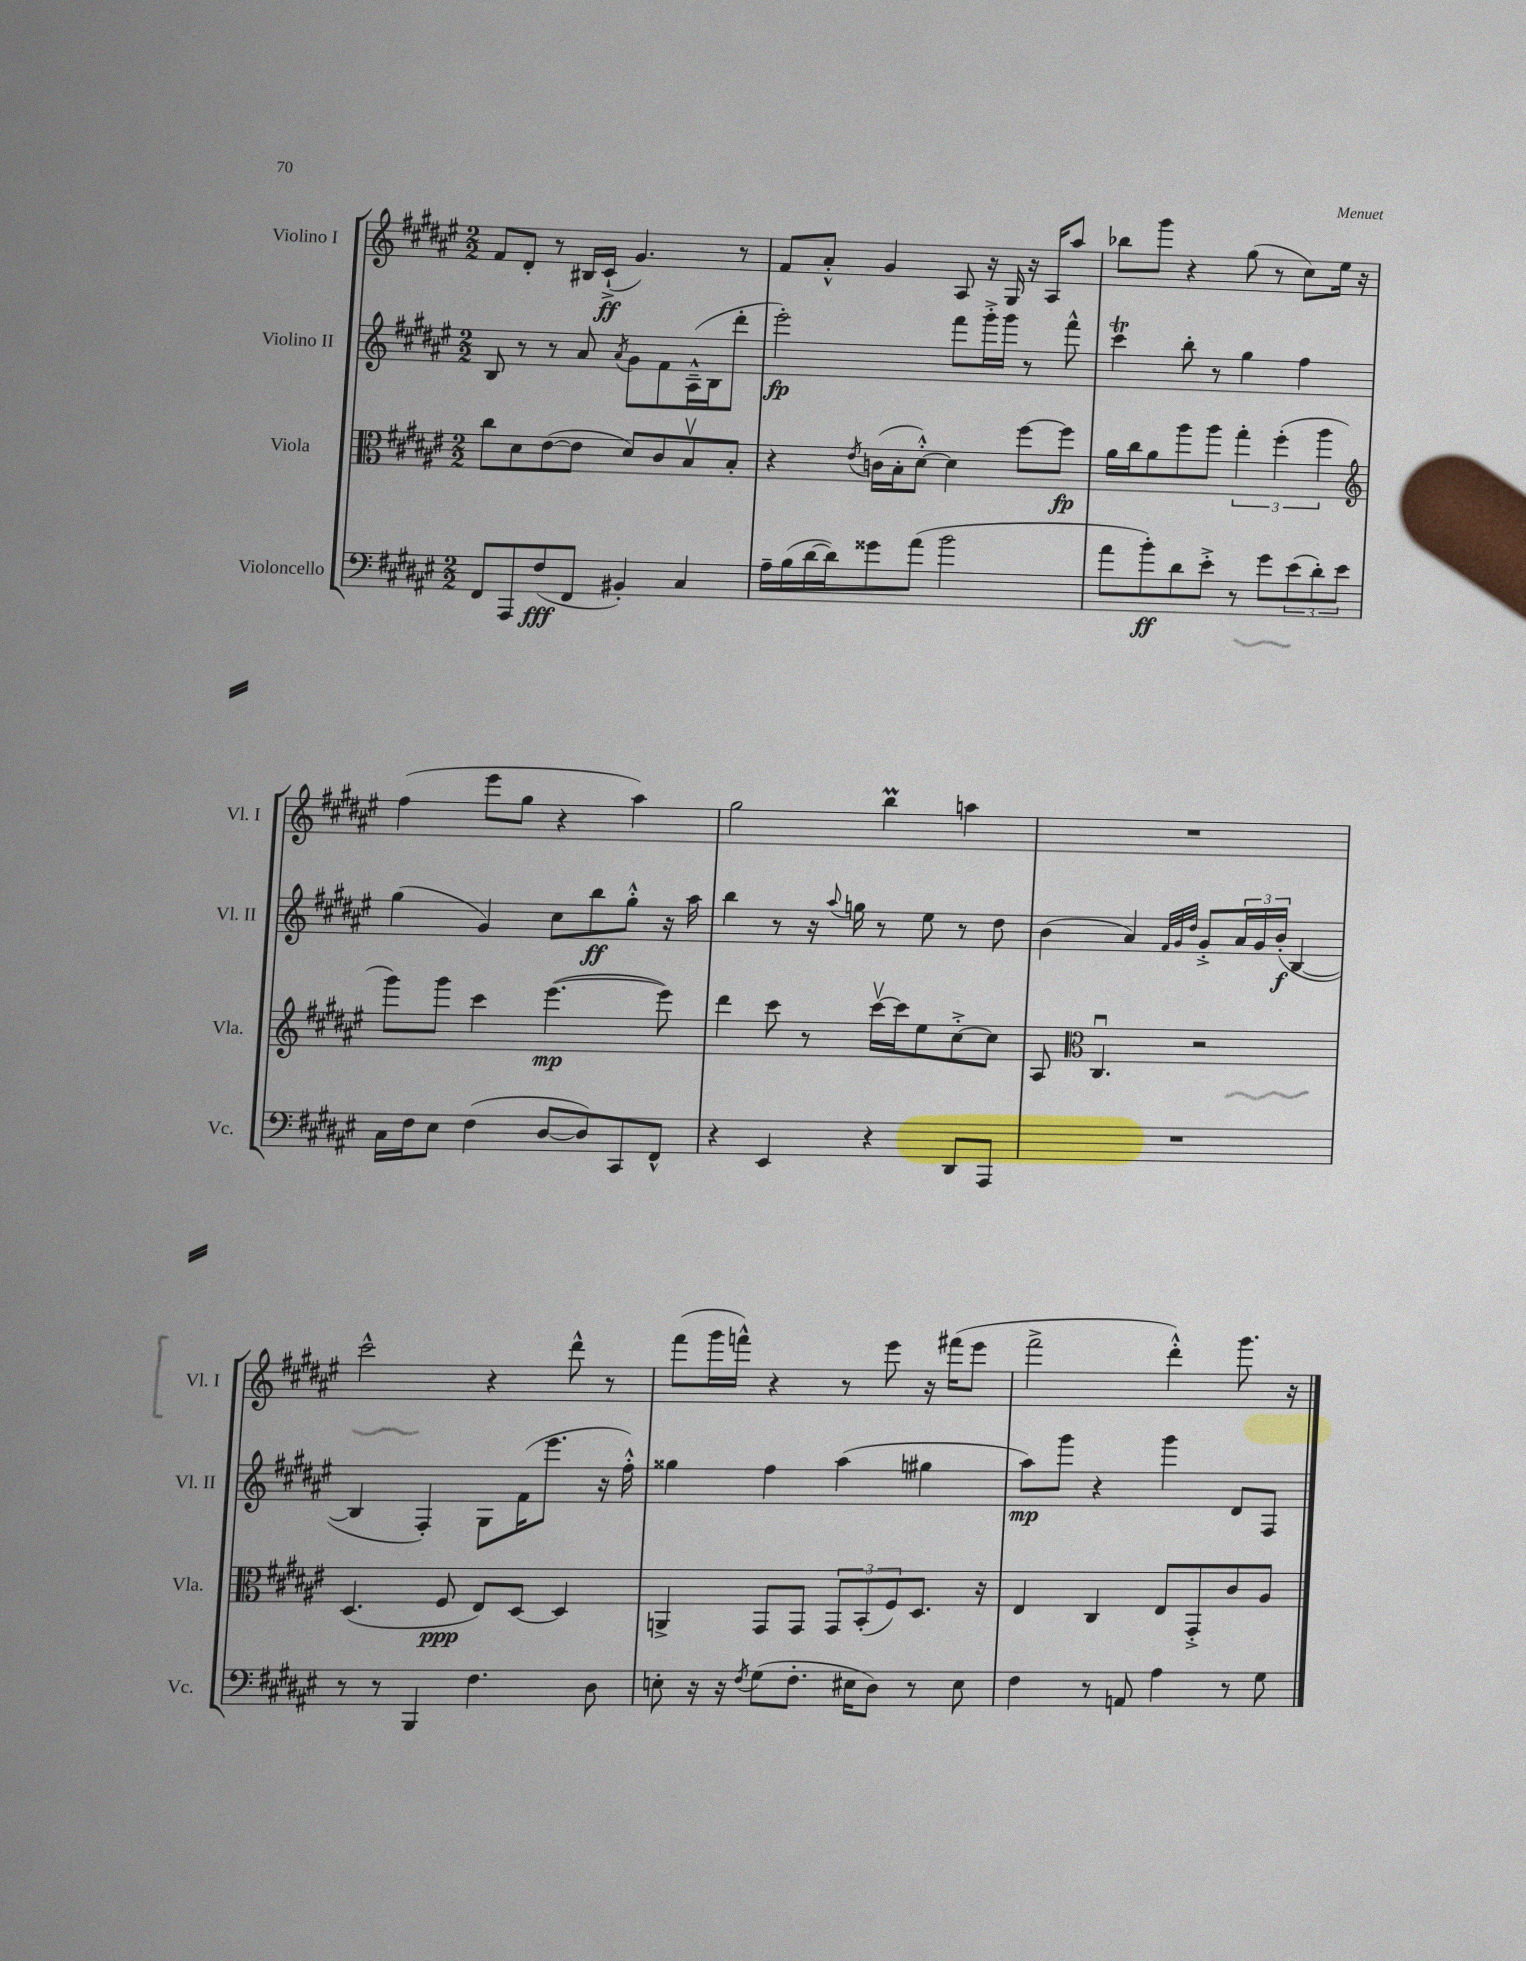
<<
\new StaffGroup <<
\new Staff = "s0" \with { instrumentName = "Violino I" shortInstrumentName = "Vl. I" } {
    \clef treble \key fis \major \numericTimeSignature \time 2/2
    fis'8 dis'8-. r8 bis16 cis'16-!->\ff( gis'4.) r8 |
    fis'8 ais'8-.-^ gis'4 ais8 r16 gis16 r16 ais16 ais''8 |
    bes''8 gis'''8 r4 gis''8( r8 cis''8) eis''16 r16 |
    fis''4( eis'''8 gis''8 r4 ais''4) |
    gis''2 b''4\prall a''4 |
    R1 |
    cis'''2-^ r4 dis'''8-^ r8 |
    fis'''8( gis'''16 f'''16-^) r4 r8 eis'''8 r16 fis'''16( eis'''8 |
    fis'''2-> dis'''4-.-^) gis'''8. r16 \bar "|." |
}
\new Staff = "s1" \with { instrumentName = "Violino II" shortInstrumentName = "Vl. II" } {
    \clef treble \key fis \major \numericTimeSignature \time 2/2
    b8 r8 r8 ais'8 \acciaccatura { ais'8 } gis'8 fis'8 ais16---^( b16 dis'''8-. |
    eis'''2-.\fp) fis'''8 gis'''16-.-> gis'''16 r8 fis'''8-^ |
    cis'''4\trill b''8-. r8 gis''4 fis''4 |
    gis''4( gis'4) cis''8 b''8\ff gis''8-.-^ r16 ais''16 |
    b''4 r8 r16 \appoggiatura { ais''8 } g''16 r8 eis''8 r8 dis''8 |
    b'4( ais'4) \grace { fis'32 gis'32 dis''32 } gis'8-.-> \tuplet 3/2 { ais'16 gis'16 b'16-.\f( } b4~ |
    b4 fis4-.) gis8 fis'16( eis'''8. r16 fis''16-.-^) |
    gisis''4 fis''4 ais''4( gis''4 |
    ais''8\mp) gis'''8 r4 gis'''4 dis'8 fis8 \bar "|." |
}
\new Staff = "s2" \with { instrumentName = "Viola" shortInstrumentName = "Vla." } {
    \clef alto \key fis \major \numericTimeSignature \time 2/2
    cis''8 dis'8 eis'8~( eis'8 dis'8) cis'8 b8\upbow b8-. |
    r4 \acciaccatura { eis'8 } c'16( b16-. dis'8~-.-^) dis'4 fis''8~ fis''8\fp |
    ais'16 cis''16 ais'8 ais''8 ais''8 \tuplet 3/2 { gis''4-. fis''4-.( ais''4 } |
    \clef treble gis'''8) gis'''8 cis'''4 eis'''4.~\mp( eis'''8) |
    dis'''4 cis'''8 r8 cis'''16~\upbow cis'''16 eis''8 cis''8~-.-> cis''8 |
    ais8 \clef alto cis4.\downbow r2 |
    dis4.( fis8\ppp eis8) dis8~ dis4 |
    a,4-> gis,8 gis,8 \tuplet 3/2 { gis,8 b,8-.( fis8) } dis8. r16 |
    eis4 cis4 eis8 gis,8-.-> cis'8 ais8 \bar "|." |
}
\new Staff = "s3" \with { instrumentName = "Violoncello" shortInstrumentName = "Vc." } {
    \clef bass \key fis \major \numericTimeSignature \time 2/2
    fis,8 ais,,8 fis8\fff( fis,8 bis,4-.) cis4 |
    ais16-- b16( dis'16~ dis'16) gisis'8 ais'8( b'2 |
    ais'8 b'8-.\ff) dis'8 eis'8-.-> r8 gis'8 \tuplet 3/2 { eis'8( dis'8-.) eis'8 } |
    cis16 fis16 eis8 fis4( dis8~ dis8) cis,8 fis,8-^ |
    r4 eis,4 r4 dis,8 ais,,8 |
    R1 |
    r8 r8 b,,4 fis4. dis8 |
    e8-. r16 r16 \acciaccatura { fis8 } gis8( fis8.-. eis16 dis8) r8 eis8 |
    fis4 r8 a,8 ais4 r8 gis8 \bar "|." |
}
>>
>>
\layout { \context { \Score \remove "Bar_number_engraver" } }
